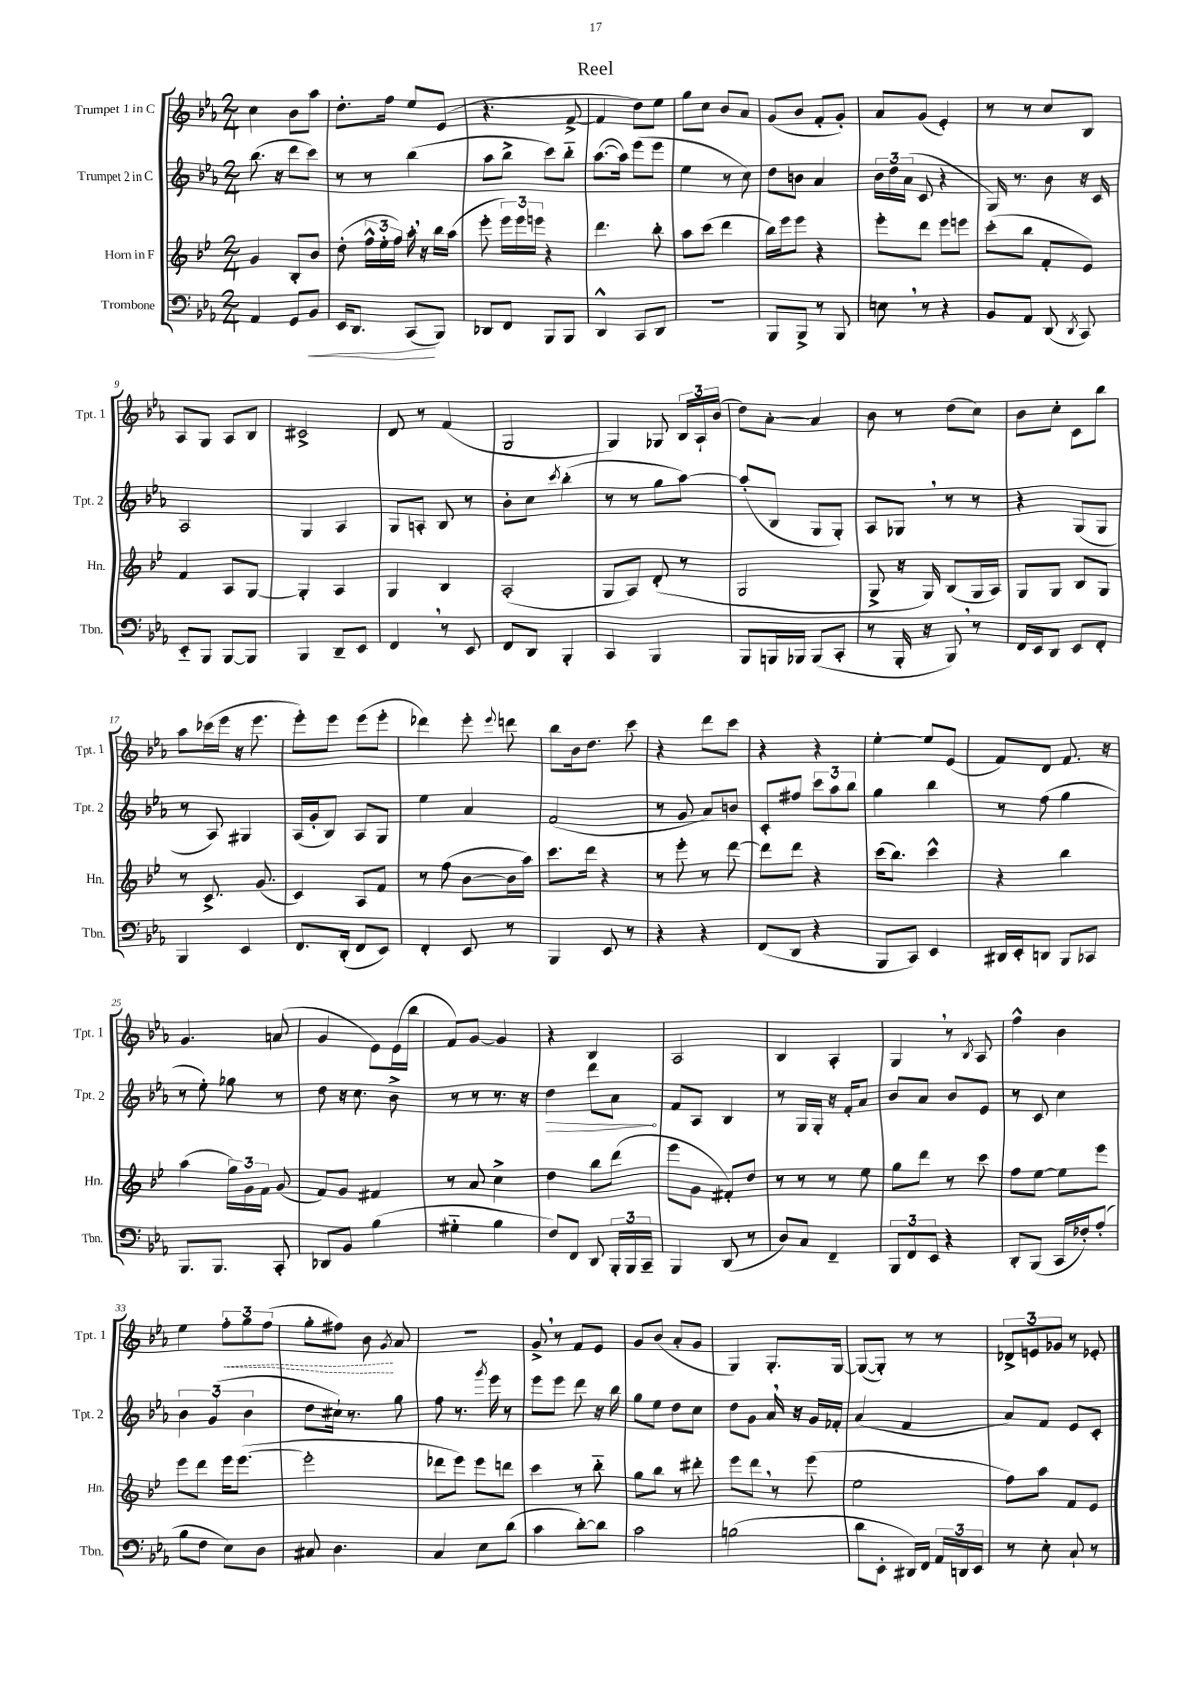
\header { title = "Reel" }
<<
\new StaffGroup <<
\new Staff = "s0" \with { instrumentName = "Trumpet 1 in C" shortInstrumentName = "Tpt. 1" } {
    \clef treble \key ees \major \numericTimeSignature \time 2/4
    \autoBeamOff c''4 bes'8[ aes''8] |
    d''8.[-. f''16] ees''8[ ees'8]( |
    r4. f'8~-> |
    f'4 d''8[) ees''8] |
    g''8[ c''8] bes'8[ aes'8] |
    g'8[( bes'8] f'8[-. g'8]-.) |
    aes'8[ g'8]( ees'4-.) |
    r8 r8 c''8[ bes8] |
    aes8[ g8] aes8[ bes8] |
    cis'2-> |
    d'8 r8 f'4( |
    g2 |
    g4) ges8 \tuplet 3/2 { bes16[ aes16-! bes'16]( } |
    d''8[) aes'8]~-. aes'4 |
    bes'8 r8 d''8[( c''8]) |
    bes'8[ c''8]-. c'8[ bes''8] |
    aes''8[ ces'''16( ees'''16] r16 ees'''8. |
    ees'''8[-.) ees'''8] ees'''8[( ees'''8]-. |
    des'''4) ees'''8-. \appoggiatura { ees'''8 } d'''8 |
    bes''8[ bes'16 d''8.] c'''8 |
    r4 d'''8[ c'''8] |
    r4 r4 |
    ees''4~-. ees''8[ ees'8]( |
    f'8[) d'8] f'8. r16 |
    g'4. a'8( |
    g'4 ees'8[) ees'16( bes''16] |
    f'8[) g'8]~ g'4 |
    r4 bes4 |
    aes2 |
    bes4 aes4-. |
    g4 \breathe r8 \acciaccatura { bes8 } aes8 |
    f''4-^ bes'4 |
    ees''4 \tuplet 3/2 { \once \override Hairpin.style = #'dashed-line f''8[-.\< g''8 f''8]( } |
    g''8[-. fis''8]) bes'8\! \acciaccatura { g'8 } aes'8 |
    r2 |
    g'8-> \breathe r8 f'8[ ees'8] |
    g'8[ bes'8]( aes'8[-. g'8] |
    g4) g8.[-. g16]~ |
    g8[~( g8]-.) r8 r8 |
    \tuplet 3/2 { des'8[-> e'8 ges'8] } r8 ees'8-. \bar "|." |
}
\new Staff = "s1" \with { instrumentName = "Trumpet 2 in C" shortInstrumentName = "Tpt. 2" } {
    \clef treble \key ees \major \numericTimeSignature \time 2/4
    \autoBeamOff bes''8.( r16 d'''8[ c'''8]) |
    r8 r8 bes''4( |
    aes''8[ bes''8]-> c'''8[) bes''8]-_ |
    aes''8.[~( aes''16]) ees'''8[( ees'''8] |
    ees''4 r8 c''8) |
    d''8[ b'8] aes'4 |
    \tuplet 3/2 { bes'16[ d''16 aes'16]( } c'8 r4 |
    g16) r8. bes'8 r16 c'16 |
    aes2 |
    g4 aes4 |
    g8[ a8]-. bes8 r8 |
    bes'8[-. c''8] \acciaccatura { c'''8 } bes''4-.( |
    r8 r8 g''8[ aes''8]~) |
    aes''8[-.( bes8] g8[ g8]-.) |
    aes8[ ges8] \breathe r8 r8 |
    r4 g8[( g8] |
    r8 aes8) gis4 |
    aes16[( g'16-. bes8]) aes8[ g8] |
    ees''4 aes'4 |
    f'2( |
    r8 g'8 aes'8[) b'8] |
    c'8[-. fis''8] \tuplet 3/2 { c'''8[ aes''8 bes''8] } |
    g''4 bes''4 |
    r8 f''8( g''4 |
    r8 ees''8-.) ges''8 r8 |
    d''8 r16 c''8. bes'8-> |
    r8 r8 r8. r16 |
    \once \override Hairpin.circled-tip = ##t d''4\> d'''8[ aes'8]\! |
    f'8[ aes8] bes4 |
    r8 g16[ g16]-. r16 f'16[-. aes'8] |
    bes'8[ aes'8] bes'8[ ees'8] |
    r8 c'8 c''4 |
    \tuplet 3/2 { bes'4 g'4( bes'4 } |
    d''8[ cis''16]-!) r8. g''8 |
    f''8 r8. \acciaccatura { g'''8 } ees'''16 r8 |
    ees'''8[ ees'''8] d'''8 r16 bes''16 |
    g''8[ ees''8] d''8[ c''8] |
    d''8[ g'8] aes'16 \breathe r16 g'16[ fes'16]-. |
    aes'4( f'4 |
    aes'8[) f'8] ees'8[ c'8]-. \bar "|." |
}
\new Staff = "s2" \with { instrumentName = "Horn in F" shortInstrumentName = "Hn." } {
    \clef treble \key bes \major \numericTimeSignature \time 2/4
    \autoBeamOff g'4 bes8[-. bes'8] |
    d''8-.( \tuplet 3/2 { f''16[-^ ees''16-. f''16]) } a''16-. \breathe r16 bes''16[ a''16]( |
    ees'''8-. \tuplet 3/2 { ees'''16[) ees'''16 e'''16] } r4 |
    d'''4. bes''8-. |
    a''8[ c'''8]( d'''4 |
    bes''16[) ees'''16 ees'''8] r4 |
    ees'''8[-. d'''8] ees'''8[ e'''8] |
    c'''8[-.( bes''8] f'8[-. ees'8]) |
    f'4 a8[ g8]~ |
    g4-. a4 |
    g4 bes4 |
    a2-.( |
    g8[ a8]) d'8-.( r8 |
    g2 |
    g8-> r16 g16) bes8[( g16 a16]) |
    g8[ g8] bes8[ g8] |
    r8 c'8.-> g'8.( |
    c'4) a8[ f'8] |
    r8 f''8( bes'8[~ bes'16 a''16]) |
    c'''8.[ d'''16] r4 |
    r8 ees'''8-. r8 d'''8~ |
    d'''8[ d'''8] r4 |
    c'''16[( bes''8.]) c'''4-^ |
    r4 bes''4 |
    a''4( \tuplet 3/2 { g''16[) g'16 f'16] } g'8( |
    f'8[) g'8] fis'4 |
    r8 a'8 c''4-> |
    d''4 bes''8[ d'''8]( |
    ees'''8[ g'8] fis'8[-.) d''8] |
    r8 r8 r8 ees''8 |
    g''8[ d'''8] r8 c'''8 |
    f''8[ ees''8]~ ees''8[ ees'''8] |
    ees'''8[ d'''8] ees'''16[ ees'''8.]~( |
    ees'''2-. |
    des'''8[ ees'''8]) ees'''8[ d'''8] |
    c'''4 r8 bes''8-_ |
    g''8[ bes''8] r8 dis'''8-. |
    ees'''8[ d'''8] \breathe r8 ees'''8( |
    ees''2 |
    f''8[) a''8] f'8[ ees'8] \bar "|." |
}
\new Staff = "s3" \with { instrumentName = "Trombone" shortInstrumentName = "Tbn." } {
    \clef bass \key ees \major \numericTimeSignature \time 2/4
    \autoBeamOff aes,4 g,8[ bes,8]\< |
    ees,16[ d,8.] c,8[\!( bes,,8]) |
    des,8[ f,8] bes,,8[ bes,,8] |
    d,4-^ c,8[ d,8] |
    R2 |
    bes,,8[ bes,,8]-> r8 bes,,8 |
    e8 \breathe r8 r4 |
    bes,8[ aes,8] d,8( \acciaccatura { d,8 } c,8) |
    ees,8[-_ bes,,8] bes,,8[~ bes,,8] |
    bes,,4 d,8[-- ees,8] |
    f,4 \breathe r8 ees,8 |
    f,8[ d,8] bes,,4-. |
    c,4 bes,,4 |
    bes,,8[ b,,16 bes,,16] bes,,8[( c,8]-. |
    r8 bes,,16-. r16 bes,,8) \breathe r8 |
    f,16[ ees,16 d,8] ees,8[ f,8]-. |
    bes,,4 ees,4 |
    f,8.[ d,16]-.( f,8[ ees,8]) |
    f,4-. ees,8 r8 |
    bes,,4 ees,8 r8 |
    r4 r4 |
    f,8[( d,8] r4 |
    bes,,8[ c,8]) ees,4 |
    dis,16[ ees,16-. d,8] bes,,8[ ces,8] |
    bes,,8.[ bes,,8.] c,8-. |
    des,8[ bes,8] bes4( |
    gis4-_ bes4 |
    f8[) f,8] d,8 \tuplet 3/2 { bes,,16[-. bes,,16 c,16]-- } |
    bes,,4 d,8( r8 |
    d8[) c8] f,4-- |
    \tuplet 3/2 { bes,,8[ f,8 ees,8] } r4 |
    d,8[-. bes,,8]( c,16[ fes16-.) aes8]-.( |
    bes8[ f8] ees8[) d8] |
    cis8 d4. |
    c4 ees8[ d'8]( |
    c'4 d'8[~-.) d'8] |
    c'2 |
    b2( |
    d'8[ ees,8]-. dis,16[) f,16] \tuplet 3/2 { aes,16[ d,16 ees,16] } |
    r8 ees8-. c8-! r8 \bar "|." |
}
>>
>>
